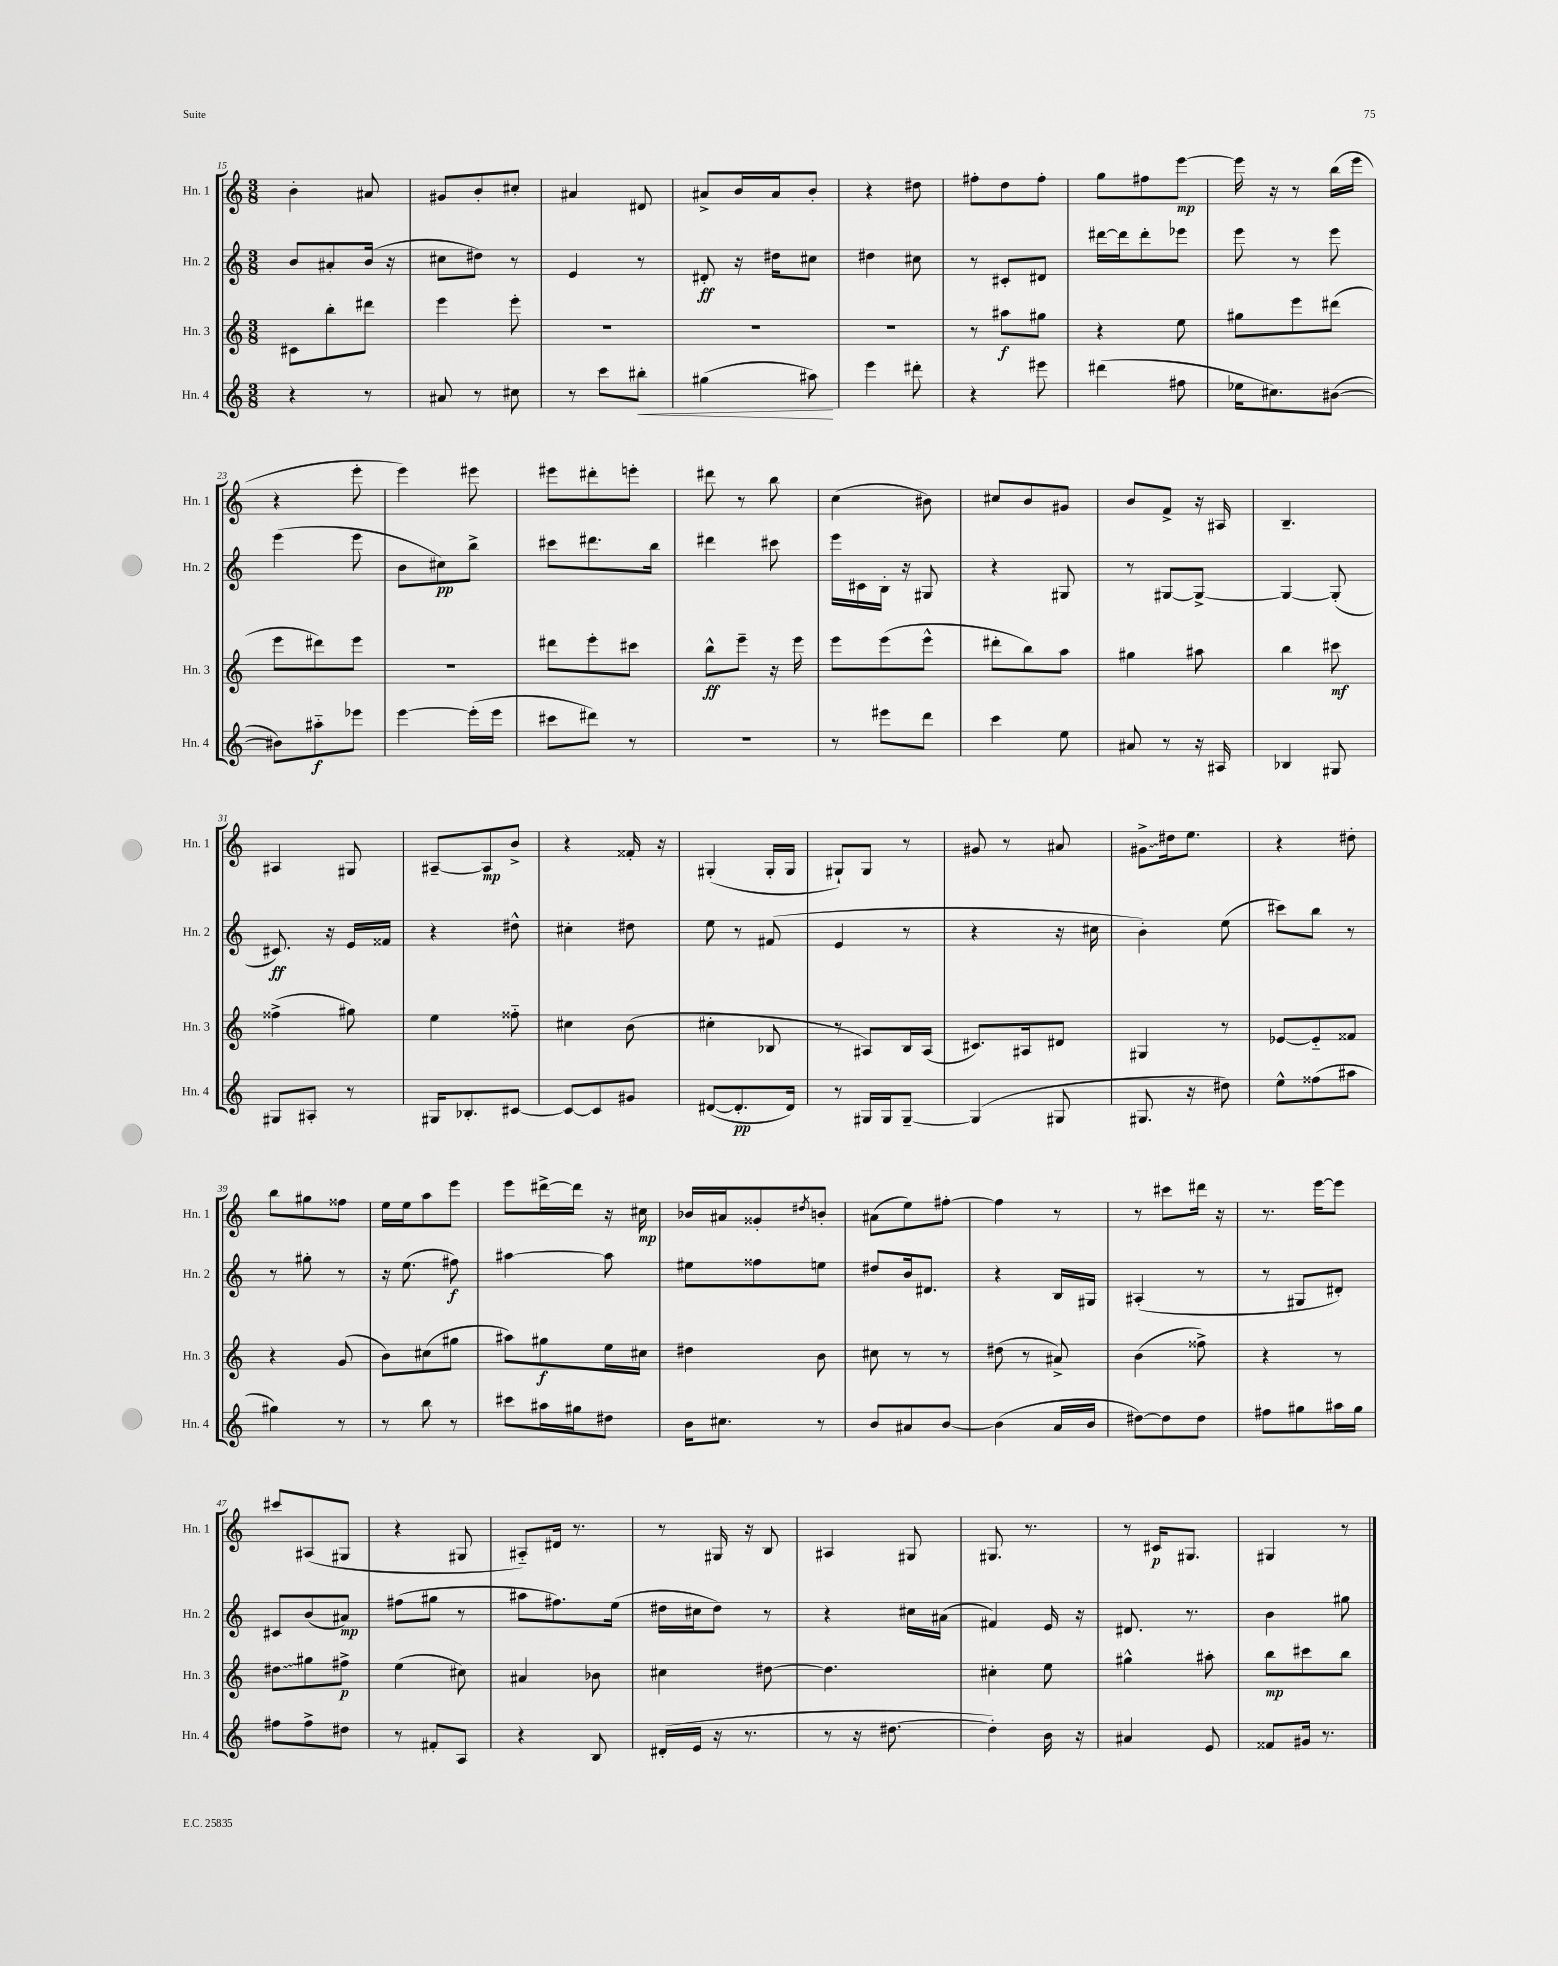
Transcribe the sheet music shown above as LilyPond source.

<<
\new StaffGroup <<
\new Staff = "s0" \with { instrumentName = "Hn. 1" shortInstrumentName = "Hn. 1" } {
    \clef treble \key c \major \numericTimeSignature \time 3/8
    b'4-. ais'8 |
    gis'8 b'8-. cis''8-. |
    ais'4 dis'8 |
    ais'8-> b'16 ais'16 b'8-. |
    r4 dis''8 |
    fis''8-. d''8 fis''8-. |
    g''8 fis''8 e'''8~\mp |
    e'''16 r16 r8 b''16( e'''16 |
    r4 e'''8-. |
    e'''4) eis'''8 |
    eis'''8 dis'''8-. e'''8-. |
    dis'''8 r8 b''8 |
    c''4( bis'8) |
    cis''8 b'8 gis'8 |
    b'8 f'8-> r16 ais16 |
    b4.-- |
    ais4 gis8 |
    ais8~-- ais8\mp b'8-> |
    r4 fisis'16-. r16 |
    gis4-.( gis16-. gis16 |
    gis8-!) gis8 r8 |
    gis'8 r8 ais'8 |
    \once \override Glissando.style = #'zigzag gis'8->\glissando dis''16 e''8. |
    r4 dis''8-. |
    b''8 gis''8 fisis''8 |
    e''16 e''16 a''8 e'''8 |
    e'''8 dis'''16~-> dis'''16 r16 cis''16\mp |
    bes'16 ais'16 gisis'8-. \acciaccatura { dis''8 } b'8-. |
    ais'8( e''8) fis''8~-. |
    fis''4 r8 |
    r8 cis'''8 dis'''16 r16 |
    r8. e'''16~ e'''8 |
    cis'''8 ais8( gis8 |
    r4 gis8 |
    ais8-_) dis'16 r8. |
    r8 gis16 r16 b8 |
    ais4 gis8 |
    gis8. r8. |
    r8 cis'16\p gis8. |
    gis4 r8 \bar "|." |
}
\new Staff = "s1" \with { instrumentName = "Hn. 2" shortInstrumentName = "Hn. 2" } {
    \clef treble \key c \major \numericTimeSignature \time 3/8
    b'8 ais'8-. b'16( r16 |
    cis''8 dis''8) r8 |
    e'4 r8 |
    dis'8-.\ff r16 dis''16 cis''8 |
    dis''4 cis''8 |
    r8 cis'8-. dis'8 |
    dis'''16~ dis'''16 dis'''8-. ees'''8 |
    e'''8 r8 e'''8 |
    e'''4( e'''8 |
    b'8 cis''8\pp) b''8-> |
    cis'''8 dis'''8. b''16 |
    dis'''4 cis'''8 |
    e'''16 cis'16 b16-. r16 gis8 |
    r4 gis8 |
    r8 gis8~ gis8~-> |
    gis4~ gis8-.( |
    cis'8.\ff) r16 e'16 fisis'16 |
    r4 dis''8-^ |
    cis''4-. dis''8 |
    e''8 r8 fis'8( |
    e'4 r8 |
    r4 r16 cis''16 |
    b'4-.) e''8( |
    cis'''8) b''8 r8 |
    r8 gis''8-. r8 |
    r16 e''8.( fis''8\f) |
    ais''4~ ais''8 |
    eis''8 fisis''8 e''8 |
    dis''8 b'16 dis'8. |
    r4 b16 gis16 |
    ais4-.( r8 |
    r8 gis8 dis'8-.) |
    cis'8 b'8( ais'8\mp) |
    fis''8( gis''8 r8 |
    ais''8 fis''8.) e''16( |
    dis''16 cis''16 dis''8) r8 |
    r4 cis''16 ais'16( |
    fis'4) e'16 r16 |
    dis'8. r8. |
    b'4 gis''8 \bar "|." |
}
\new Staff = "s2" \with { instrumentName = "Hn. 3" shortInstrumentName = "Hn. 3" } {
    \clef treble \key c \major \numericTimeSignature \time 3/8
    cis'8 b''8-. dis'''8 |
    e'''4 e'''8-. |
    R4. |
    R4. |
    R4. |
    r8 ais''8\f gis''8 |
    r4 e''8 |
    gis''8 e'''8 dis'''8( |
    e'''8 dis'''8) e'''8 |
    R4. |
    dis'''8 e'''8-. cis'''8 |
    b''8-^\ff e'''8-- r16 e'''16 |
    e'''8 e'''8( e'''8-^ |
    dis'''8-. b''8) a''8 |
    gis''4 ais''8 |
    b''4 cis'''8\mf |
    fisis''4->( gis''8) |
    e''4 fisis''8-_ |
    cis''4 b'8( |
    cis''4-. bes8 |
    r8 ais8) b16 ais16( |
    cis'8.) ais16 dis'8 |
    gis4 r8 |
    ees'8~ ees'8-_ fisis'8 |
    r4 g'8( |
    b'8) cis''8( gis''8 |
    ais''8) gis''8\f e''16 cis''16 |
    dis''4 b'8 |
    cis''8 r8 r8 |
    dis''8( r8 ais'8->) |
    b'4( fisis''8->) |
    r4 r8 |
    \once \override Glissando.style = #'zigzag dis''8\glissando gis''8 fis''8->\p |
    e''4( cis''8) |
    ais'4 bes'8 |
    cis''4 dis''8~ |
    dis''4. |
    cis''4-. e''8 |
    gis''4-^ ais''8-. |
    b''8\mp cis'''8 b''8 \bar "|." |
}
\new Staff = "s3" \with { instrumentName = "Hn. 4" shortInstrumentName = "Hn. 4" } {
    \clef treble \key c \major \numericTimeSignature \time 3/8
    r4 r8 |
    ais'8 r8 cis''8 |
    r8 c'''8 bis''8-.\< |
    gis''4( ais''8\!) |
    e'''4 dis'''8-. |
    r4 eis'''8 |
    dis'''4( fis''8 |
    ees''16 cis''8.) bis'8~( |
    bis'8) ais''8-_\f ees'''8 |
    e'''4~ e'''16-.( e'''16 |
    cis'''8 dis'''8) r8 |
    R4. |
    r8 eis'''8 d'''8 |
    c'''4 e''8 |
    ais'8 r8 r16 ais16 |
    bes4 gis8 |
    gis8 ais8-. r8 |
    gis16 bes8.-. cis'8~ |
    cis'8~ cis'8 gis'8 |
    dis'8~( dis'8.-.\pp dis'16) |
    r8 gis16 gis16 gis8~-- |
    gis4( gis8 |
    gis8. r16 dis''8) |
    e''8-^ fisis''8( ais''8 |
    gis''4) r8 |
    r8 b''8 r8 |
    cis'''8 ais''16 gis''16 dis''8 |
    b'16 cis''8. r8 |
    b'8 ais'8 b'8~ |
    b'4( a'16 b'16 |
    dis''8~) dis''8 dis''8 |
    fis''8 gis''8 ais''16 gis''16 |
    fis''8 fis''8-> dis''8 |
    r8 fis'8-. a8 |
    r4 b8 |
    dis'16-.( e'16 r16 r8. |
    r8 r16 dis''8.~ |
    dis''4-.) b'16 r16 |
    ais'4 e'8 |
    fisis'8 gis'16 r8. \bar "|." |
}
>>
>>
\layout { \context { \Score currentBarNumber = #15 } }
